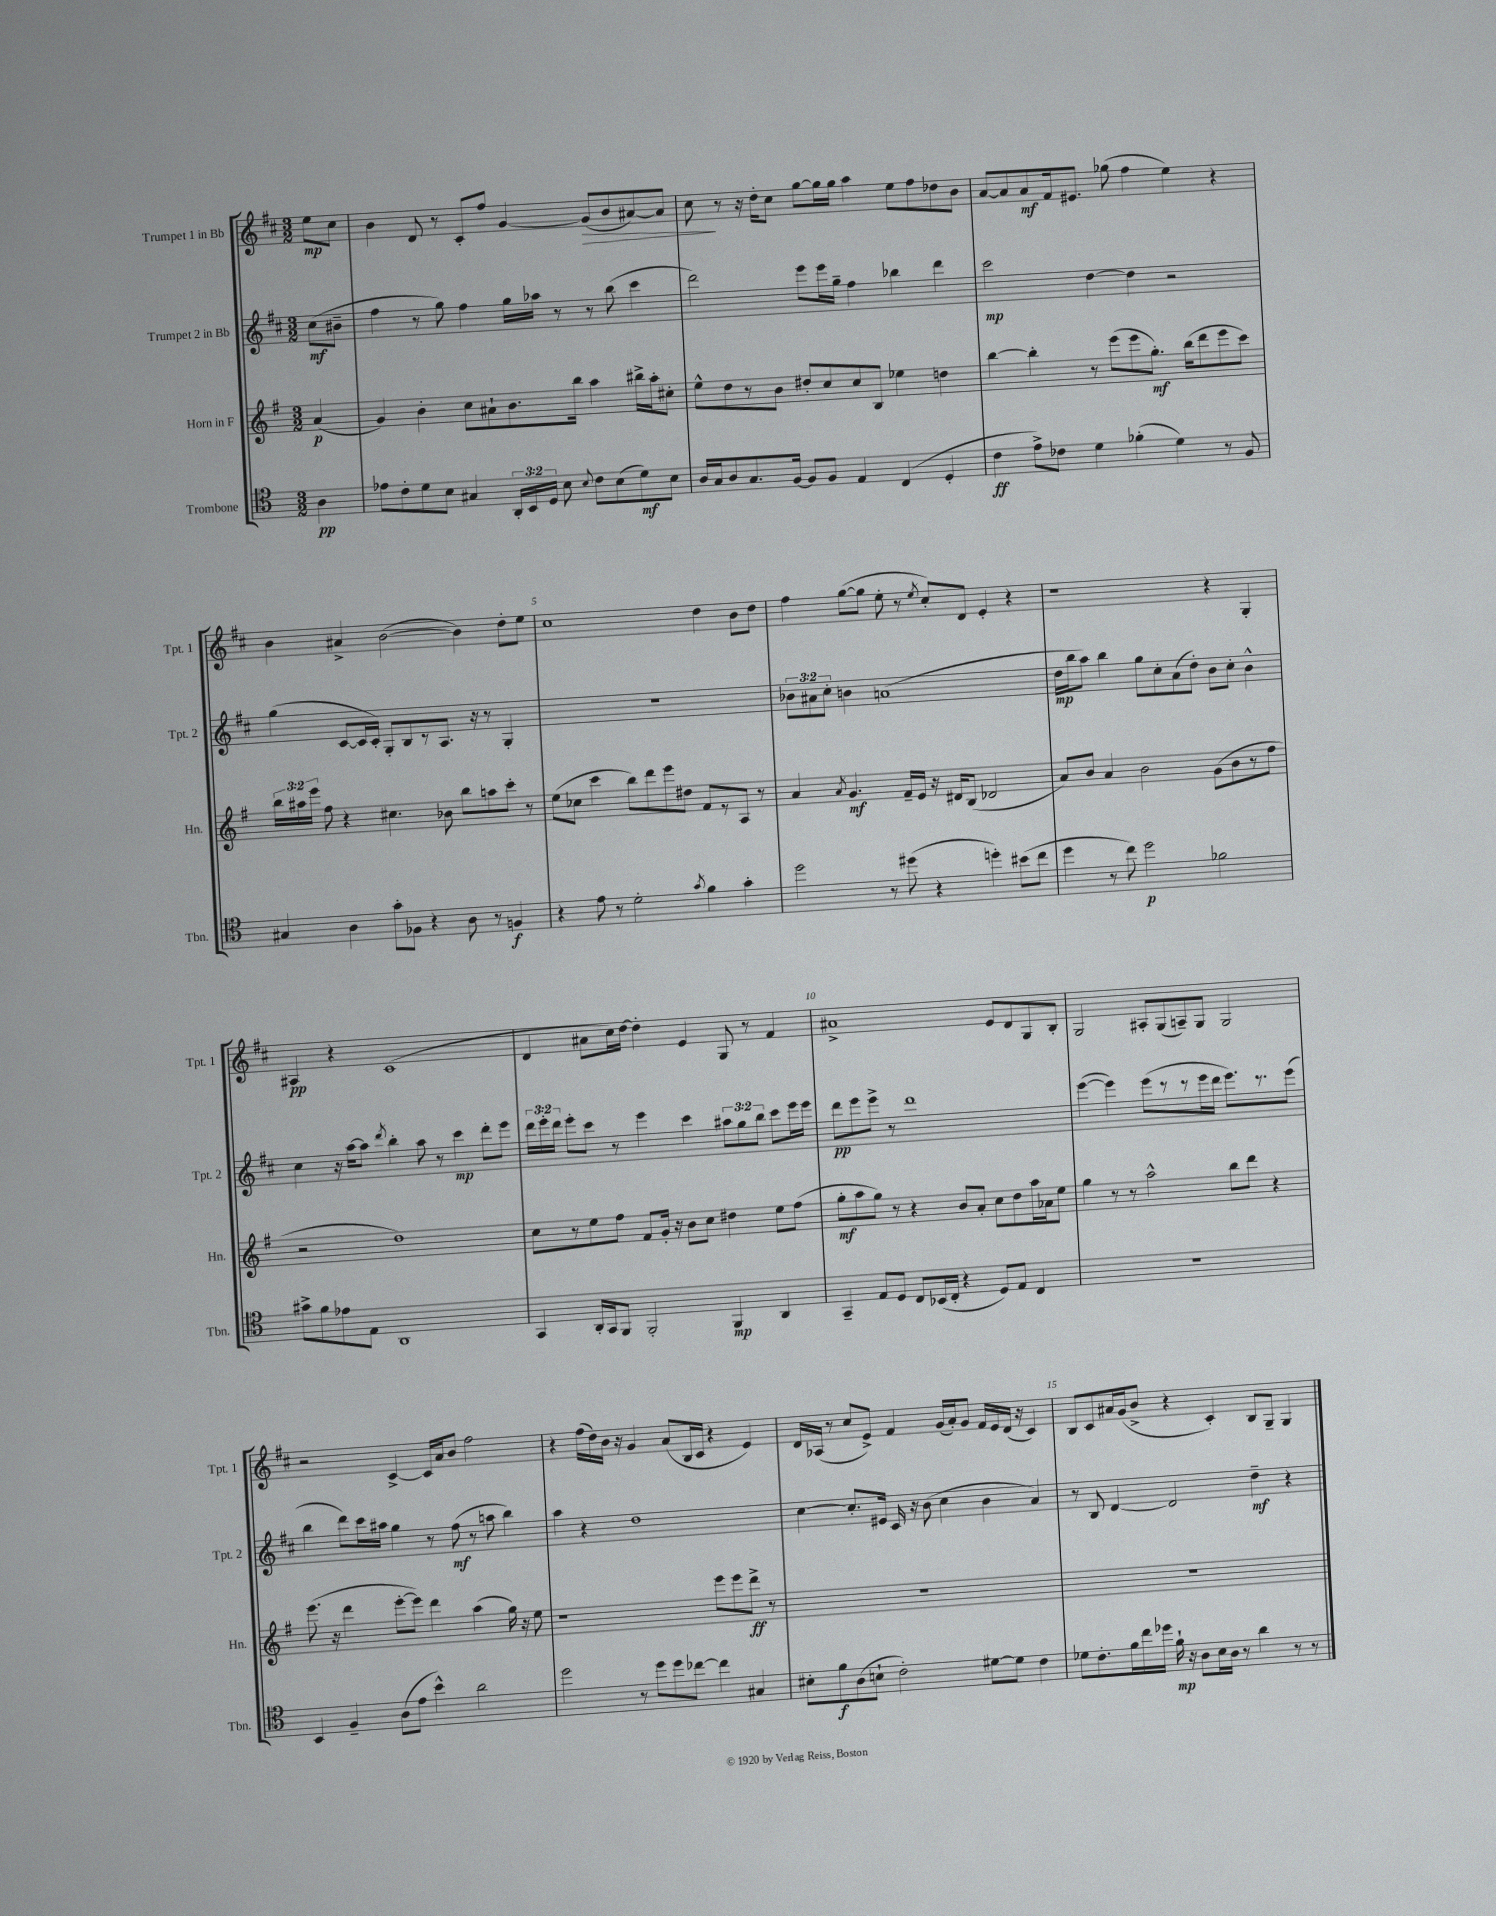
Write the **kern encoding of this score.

**kern	**kern	**kern	**kern
*staff4	*staff3	*staff2	*staff1
*clefC4	*clefG2	*clefG2	*clefG2
*k[]	*k[f#]	*k[f#c#]	*k[f#c#]
*M3/2	*M3/2	*M3/2	*M3/2
4A	(4a	(8cc#	8ee
.	.	8b#~	8cc#
=	=	=	=
8e-	4g)	4ff#	4b
8c'	.	.	.
8d	4b'	8r	8d
8B	.	8gg)	8r
4G#	8cc	4ff#	8c#'
.	8a#`	.	8ff#
24AA'	8.b	16gg	[4g
24BB	.	.	.
.	.	16aa-	.
24D	.	.	.
8B	.	8r	.
.	16bb	.	.
8qqB	.	.	.
8c	4aa	8r	(8g]
(8B	.	(8bb	8b
8d)	16bb#^	4ccc#	[8a#)
.	16aa'	.	.
8B	8cc#'	.	8a#]
=	=	=	=
16A	8ee^^	2ddd)	8cc#
16G	.	.	.
8A	8dd	.	8r
8.G	8r	.	16r
.	.	.	16dd'
.	8b	.	8cc#
[16F	.	.	.
8F]	8dd#'	8eee	[8gg
8F	8cc	16eee	16gg]
.	.	16gg~	16gg
4E	8cc	4ff#	4aa
.	8B	.	.
(4C	4ee-	4bb-	8ee
.	.	.	8ff#
4D'	4dd	4ddd	8dd-
.	.	.	8b
=	=	=	=
4c	[4bb	2ccc#	[8a
.	.	.	8a]
8e^)	4bb']	.	8a
8c-	.	.	16f#
.	.	.	8.e#
4d	8r	[4dd	.
.	(8eee	.	(8gg-
(4f-'	8eee	4dd]	4ff#
.	8.gg')	.	.
4d)	.	2r	4ee)
.	(16bb	.	.
.	8ddd	.	.
8r	8eee	.	4r
8F	8ccc)	.	.
=	=	=	=
4G#	24bb	(4gg	4b
.	24aa#	.	.
.	24eee	.	.
.	8ff#	.	.
4A	4r	[8c#	4a#^
.	.	16c#]	.
.	.	16c#')	.
8g'	4.cc#	8G'	([2b
8F-	.	8B	.
4r	.	8r	.
.	8b-	8.A	.
8A	8bb	.	4b])
.	.	16r	.
8r	8aa	8r	.
4F	8ccc'	4G'	8dd'
.	8r	.	8ee
=	=	=	=
4r	(8ee	1.r	1cc#
.	8cc-	.	.
8e	4ccc	.	.
8r	.	.	.
2d'	8bb)	.	.
.	8ddd	.	.
.	8eee	.	.
.	8dd#	.	.
8qg	.	.	.
4f	8f#	.	4dd
.	8r	.	.
4g'	8A	.	8b
.	8r	.	8dd
=	=	=	=
2dd	4a	12b-	4ff#
.	.	12a#	.
.	.	12cc#'	.
.	8qa	.	.
.	4.g	4b	([8gg
.	.	.	8gg]
8r	.	(1a	8ee'
(8dd#	16f#~	.	8r
.	16e	.	.
.	.	.	8qee
4r	16r	.	8cc#')
.	16d#	.	.
.	(8B	.	8d
4dd')	2d-	.	4e'
(8b#	.	.	4r
8cc	.	.	.
=	=	=	=
4dd	8a)	16dd	1r
.	.	16bb	.
.	8b	8aa)	.
8r	4a	4bb	.
8cc)	.	.	.
2dd	2b	8gg	.
.	.	8cc#'	.
.	.	(8a	.
.	.	8dd')	.
2f-	(8g	8b	4r
.	8b	8cc#'	.
.	8r	4b^^	4G'
.	8ff#	.	.
=	=	=	=
8g#^	2r	4cc#	4A#
8f	.	.	.
8e-	.	16r	4r
.	.	[16aa	.
8E	.	8aa]	.
.	.	8qddd	.
1AA	1dd)	4bb'	(1c#
.	.	8aa	.
.	.	8r	.
.	.	4ccc#	.
.	.	8ddd'	.
.	.	8eee	.
=	=	=	=
4GG	8cc	24ddd	4d
.	.	24eee'	.
.	.	24ddd	.
.	8r	8eee'	.
16AA'	8ee	8ccc#	8a#
16GG	.	.	.
8FF	8ff#	8r	16cc#)
.	.	.	[16dd
2FF'	8f#	4eee	4dd']
.	16g'	.	.
.	16r	.	.
.	8b	4ccc#	4e
.	8cc	.	.
4FF	4dd#	12aa#	8G
.	.	12gg	.
.	.	.	8r
.	.	12bb	.
4AA	8ee	8ccc#	4f#
.	(8ff#	16eee	.
.	.	16eee	.
=	=	=	=
4GG~	8gg'	8ddd	1a#^
.	8aa	8eee	.
8E	8gg)	8eee^	.
8D	8r	8r	.
8C	4r	1ddd	.
(16BB-	.	.	.
16C'	.	.	.
4r	8b	.	.
.	8a'	.	.
8D)	8cc	.	8e
8E	8dd	.	8d
4C	16aa	.	8G
.	16a-	.	.
.	8ee	.	8B'
=	=	=	=
1.r	4gg	([4eee	2G
.	8r	4eee])	.
.	8r	.	.
.	2aa^^	(8eee	8A#'
.	.	8r	(8G
.	.	8r	8A~)
.	.	16eee	8G
.	.	16ddd	.
.	8bb	8.eee)	2G
.	8ddd	.	.
.	.	8.r	.
.	4r	.	.
.	.	(8eee	.
=	=	=	=
4BB	(8.eee	4bb	2r
.	16r	.	.
4F~	4ddd	8ddd)	.
.	.	16ccc#	.
.	.	16aa#	.
(8A	[8eee'	4gg	[4c#^
8e	8eee])	.	.
4b^^)	4ddd	8r	16c#]
.	.	.	16a
.	.	(8ff#	8b
2a	(4aa	8r	2ff#
.	.	8aa	.
.	16gg)	4bb)	.
.	16r	.	.
.	8ee	.	.
=	=	=	=
2dd	1r	4aa	4r
.	.	4r	(16ff#
.	.	.	16dd)
.	.	.	16b
.	.	.	16r
8r	.	1dd	4g
8dd	.	.	.
8dd	.	.	(8a
[8cc-	.	.	16B
.	.	.	16c#
4cc-]	8eee	.	4r
.	8eee	.	.
4G#	8ddd^	.	4e)
.	8r	.	.
=	=	=	=
8B#'	1.r	[4cc#	16d
.	.	.	(16A-
8f	.	.	8r
(8A	.	8.cc#']	8cc#
8B`	.	.	8e^)
.	.	16e#	.
2c')	.	16c#	4f#
.	.	16r	.
.	.	(8b	.
.	.	4cc#	(16g
.	.	.	16a')
.	.	.	8g
[8d#	.	4b	16f#
.	.	.	16e
8d#]	.	.	(16d
.	.	.	16r
4c	.	4a)	4c#)
=	=	=	=
8d-	1.r	8r	8B
8.c'	.	8B	8c#
.	.	[4d	16a#
16f	.	.	(16g
16cc	.	.	8b^
16dd-	.	.	.
16f`	.	2d]	4r
16r	.	.	.
8A	.	.	.
16B	.	.	4c#')
16A	.	.	.
8r	.	.	.
4a	.	4dd~	8B
.	.	.	8G~
8r	.	4r	4G
8r	.	.	.
==	==	==	==
*-	*-	*-	*-
